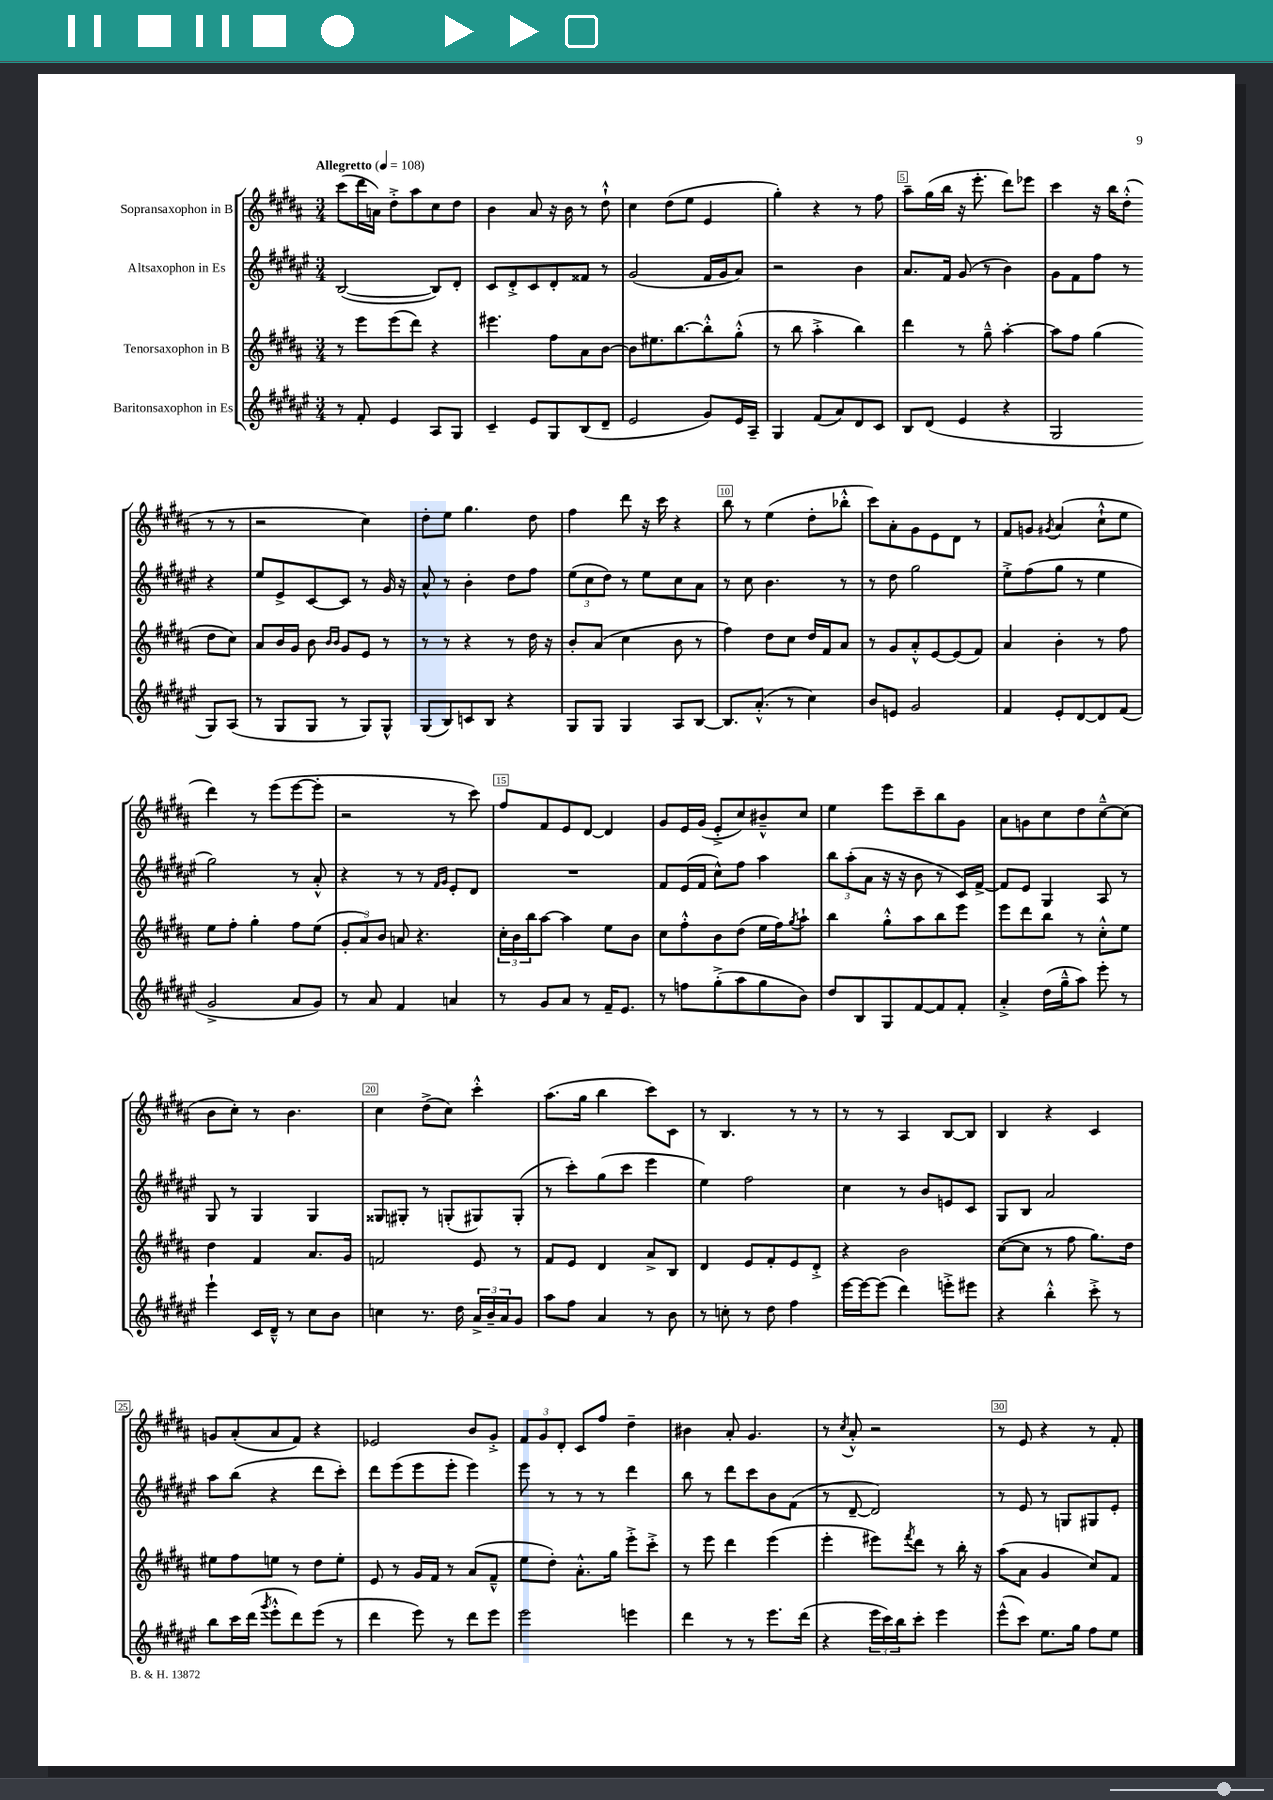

**kern	**kern	**kern	**kern
*part4	*part3	*part2	*part1
*staff4	*staff3	*staff2	*staff1
*I"Baritonsaxophon in Es	*I"Tenorsaxophon in B	*I"Altsaxophon in Es	*I"Sopransaxophon in B
*clefG2	*clefG2	*clefG2	*clefG2
*k[f#c#g#d#a#e#]	*k[f#c#g#d#a#]	*k[f#c#g#d#a#e#]	*k[f#c#g#d#a#]
*M3/4	*M3/4	*M3/4	*M3/4
*MM108	*MM108	*MM108	*MM108
=1	=1	=1	=1
!	!	!	!LO:TX:a:B:t=Allegretto
8r	8r	([2B/	(8ccc#\L
8f#'/	8eee\L	.	16ddd#\L
.	.	.	16an\JJ)
4e#/	(8eee\	.	8dd#'^\L
.	8ddd#\J)	.	8aa#\
8A#/L	4r	8B/L])	8cc#\
8G#/J	.	8d#'/J	8dd#\J
=2	=2	=2	=2
4c#~/	4.eee#X\	8c#/L	4b\
.	.	8d#'^/	.
8e#/L	.	8c#/	8a#/
8G#/	8ff#\L	8d#'/	16r
.	.	.	16b\
(8B/	8a#\	8f##X/J	8r
8d#~/J	[8b\J	8r	8dd#`^^\
=3	=3	=3	=3
2e#/	8b\L]	(2g#/	4cc#\
.	8.ee#X\	.	.
.	.	.	(8dd#\L
.	[8.bb\	.	.
.	.	.	8ee\J
8g#/L)	8bb'^^\]	16f#/LL	4e/
.	.	16g#/J	.
16e#/L	(8gg#'^^\J	8a#/J)	.
16A#~/JJ	.	.	.
=4	=4	=4	=4
4G#/	8r	2r	4gg#'\)
.	8bb\	.	.
(8f#/L	4aa#'^\	.	4r
8a#/)	.	.	.
8d#/	4bb\)	4b\	8r
8c#/J	.	.	8ff#\
=5	=5	=5	=5
8B/L	4ddd#\	8.a#/L	8aa#~\L
(8d#/J	.	.	(16gg#\L
.	.	16f#/Jk	16bb\JJ
4e#/	8r	(8g#/	16r
.	.	.	8.eee'\
.	8gg#~^^\	8r	.
4r	[4aa#'\	4b\)	8ddd#\L)
.	.	.	8eee-X\J
=6	=6	=6	=6
2G#/	8aa#\L]	8g#\L	4ccc#\
.	8ff#\J	8f#\	.
.	(4gg#\	8ff#\J	16r
.	.	.	16bb\KL
.	.	8r	(8dd#'^^\J
8G#/L)	8dd#\L	4r	8r
(8A#/J	8cc#\J)	.	8r
!!LO:LB:g=z
=7	=7	=7	=7
8r	8a#/L	8ee#/L	2r
8G#/L	16b/L	8e#^/	.
.	16g#/JJ	.	.
8G#/J	8b\	[8c#/	.
.	16qqb/LL	.	.
.	16qqb/JJ	.	.
8r	8g#/L	8c#/J]	.
8G#/L)	8e/J	8r	4cc#\)
8G#^^/J	8r	16g#/	.
.	.	16r	.
=8	=8	=8	=8
(8G#/L	8r	8a#^^/	8dd#'\L
8B/)	8r	8r	8ee\J
8cn/	4r	4b'\	4.gg#\
8B/J	.	.	.
4r	8r	8dd#\L	.
.	16dd#\	8ff#\J	8dd#\
.	16r	.	.
=9	=9	=9	=9
8G#/L	8b'/L	(12ee#\L	4ff#\
.	.	12cc#\	.
8G#/J	(8a#/J	.	.
.	.	12dd#\J)	.
4G#/	4cc#\	8r	8ddd#\
.	.	8ee#\L	16r
.	.	.	16ccc#\
8A#/L	8b\	8cc#\	4r
[8B/J	8r	8a#\J	.
=10	=10	=10	=10
8.B/L]	4ff#\)	8r	8bb\
.	.	8cc#\	8r
(8.a#'^^/J	.	.	.
.	8dd#\L	4.b\	(4ee\
8r	8cc#\J	.	.
4cc#\)	16dd#/LL	.	8dd#'\L
.	16f#/J	.	.
.	8a#/J	8r	8bb-X'^^\J
=11	=11	=11	=11
8b/L	8r	8r	8ccc#\L)
8en/J	8g#/L	8dd#\	8a#'\
2g#/	8a#'^^/	2gg#\	8g#\
.	[8e/	.	8e\
.	(8e/]	.	8d#\J
.	8f#/J)	.	8r
=12	=12	=12	=12
4f#/	4a#/	8ee#'^\L	8f#/L
.	.	(8ff#\	8gn/J
.	.	.	8qg#X/
8e#'/L	4b'\	8gg#\J	(4a#/
[8d#/	.	8r	.
8d#/]	8r	4ee#\	8cc#`^^\L
(8f#/J	8ff#\	.	8ee\J
!!LO:LB:g=z
=13	=13	=13	=13
2g#^/	8ee\L	2gg#\)	4ddd#\)
.	8ff#'\J	.	.
.	4gg#'\	.	8r
.	.	.	(8eee\L
8a#/L	8ff#\L	8r	[8eee\
8g#/J)	(8ee\J	8a#'^^/	8eee'\J]
=14	=14	=14	=14
8r	12g#'/L	4r	2r
.	12a#/)	.	.
8a#/	.	.	.
.	12b/J	.	.
4f#/	8an/	8r	.
.	4.r	8r	.
.	.	16qqf#/LL	.
.	.	16qqg#/JJ	.
4an/	.	8e#'/L	8r
.	.	8d#/J	8ccc#\)
=15	=15	=15	=15
8r	24cc#'\LL	2.r	8ff#/L
.	24b\	.	.
.	24bb\J	.	.
8g#/L	[8aa#\J	.	8f#/
8a#/J	4aa#\]	.	8e/
8r	.	.	[8d#/J
16f#~/KL	8ee\L	.	4d#/]
8.e#/J	.	.	.
.	8b\J	.	.
=16	=16	=16	=16
8r	8cc#\L	8f#/L	8g#/L
8ffn\L	8ff#'^^\	(16e#/L	16e/L
.	.	16f#/JJ	(16g#/JJ
(8gg#'^\	8b\	8cc#^^\L)	8e'^/L
8aa#\	(8dd#\J	8ff#\J	8cc#/)
8gg#\	16ee\LL	4aa#\	8b#X~^^/
.	16ff#\J)	.	.
.	8qgg#/	.	.
8b\J)	8aa#`\J	.	8cc#/J
=17	=17	=17	=17
8dd#/L	4bb\	12bb\L	4ee\
.	.	(12aa#'\	.
8B/	.	.	.
.	.	12a#\J	.
8G#/	8gg#'^^\L	16r	8eee\L
.	.	16r	.
[8f#/	8aa#\	8b\	8ccc#~\
8f#/]	8bb\	8r	8bb\
8f#'/J	8eee\J	16c#/LL)	8g#\J
.	.	[16f#^/JJ	.
=18	=18	=18	=18
4a#'^/	8eee\L	8f#/L]	8a#\L
.	8ddd#\	8e#/J	8gn\
(16dd#\LL	8bb\J	4G#/	8cc#\
16gg#~^^\J	.	.	.
8aa#\J)	8r	.	8dd#\
8eee#'\	8cc#'^^\L	8A#/	[8cc#~^^\
8r	8ee\J	8r	(8cc#\J]
!!LO:LB:g=z
=19	=19	=19	=19
4eee#`\	4dd#\	8G#/	8b\L
.	.	8r	8cc#'\J)
16c#/LL	4f#/	4G#/	8r
16d#~^^/JJ	.	.	.
8r	.	.	4.b\
8cc#\L	8.a#/L	4G#/	.
8b\J	.	.	.
.	16g#/Jk	.	.
=20	=20	=20	=20
4ccn\	2fn/	8G##X/L	4cc#\
.	.	8G#X'/J	.
8.r	.	8r	(8dd#^\L
.	.	(8Gn'/L	8cc#\J)
16dd#\	.	.	.
24a#^/LL	8e/	8G#X/)	4ccc#'^^\
24b~/	.	.	.
24a#/J	.	.	.
8g#/J	8r	(8G#'/J	.
=21	=21	=21	=21
8aa#\L	8f#/L	8r	(8.aa#\L
8ff#\J	8e/J	8ccc#'\L)	.
.	.	.	16gg#\Jk
4a#/	4d#/	(8gg#\	4bb\
.	.	8ccc#\J	.
8r	8a#^/L	4eee#\	8ccc#\L)
8b\	8B/J	.	8c#\J
=22	=22	=22	=22
8r	4d#/	4ee#\)	8r
8ccn'\	.	.	4.B/
8r	8e/L	2ff#\	.
8dd#\	8f#'/	.	.
4ff#\	8e/	.	8r
.	8d#'^/J	.	8r
=23	=23	=23	=23
[16eee#\LL	4r	4cc#\	8r
16eee#\J_	.	.	.
(8eee#\J]	.	.	8r
4ddd#\)	2b\	8r	4A#/
.	.	8b/L	.
8eeen'^\L	.	8en/	[8B/L
8eee#X\J	.	8c#/J	8B/J]
=24	=24	=24	=24
4r	([8cc#\L	8G#/L	4B/
.	8cc#\J]	8B/J	.
4bb'^^\	8r	2a#/	4r
.	8ff#\	.	.
8ccc#'^\	8.gg#\L)	.	4c#/
8r	.	.	.
.	16dd#\Jk	.	.
!!LO:LB:g=z
=25	=25	=25	=25
8bb\L	8ee#X\L	8aa#\L	8gn/L
16ccc#\L	8ff#\	(8bb\J	(8a#'/
(16ddd#\JJ	.	.	.
8qggg#/	.	.	.
8eee#'^^\L	8een\J	4r	8a#/
8ddd#\)	8r	.	8f#/J)
(8eee#\J	8dd#\L	8ddd#\L	4r
8r	8ee'\J	8ccc#'\J)	.
=26	=26	=26	=26
4ddd#\	8e/	8ddd#\L	2e-X/
.	8r	(8eee#\	.
8eee#\)	16g#/LL	8eee#\	.
.	16f#/JJ	.	.
8r	8r	8eee#'\J	.
8ddd#\L	(8a#/L	4eee#\)	8b/L
8eee#\J	8f#~^^/J	.	8g#'^/J
=27	=27	=27	=27
2eee#\	8ee\L	8eee#\	12f#/L
.	.	.	12g#/
.	8dd#'\J)	8r	.
.	.	.	12d#'/J
.	8.a#'^^\L	8r	8c#/L
.	.	8r	8ff#/J
.	16gg#\Jk	.	.
4eeen\	8eee'^\L	4ddd#\	4dd#~\
.	8ccc#'^\J	.	.
=28	=28	=28	=28
4ddd#\	8r	8bb\	4b#X\
.	8eee\	8r	.
8r	4ddd#\	8ddd#\L	8a#'/
8r	.	8ccc#\	4.g#/
8.eee#\L	(4eee\	8b\	.
.	.	(8f#\J	.
(16ddd#\Jk	.	.	.
=29	=29	=29	=29
4r	4eee'\	8r	8r
.	.	.	8qcc#/
.	.	[8d#~/	8a#'^^/
24eee#\LL	8eee#X\L)	2d#/])	2r
24ccc#\)	.	.	.
24bb\J	.	.	.
.	8qfff#/	.	.
8ccc#'\J	8ddd#\J	.	.
4eee#\	8r	.	.
.	16bb'\	.	.
.	16r	.	.
=30	=30	=30	=30
(8eee#^^\L	(8aa#\L	8r	8r
8ccc#\J)	8a#\J	8e#/	8e/
8.ee#\L	4g#/	8r	4r
.	.	8Gn/L	.
16gg#\Jk	.	.	.
8ff#\L	8cc#/L)	8G#X/	8r
8ee#\J	8f#/J	8e#'/J	8f#'/
==	==	==	==
*-	*-	*-	*-
